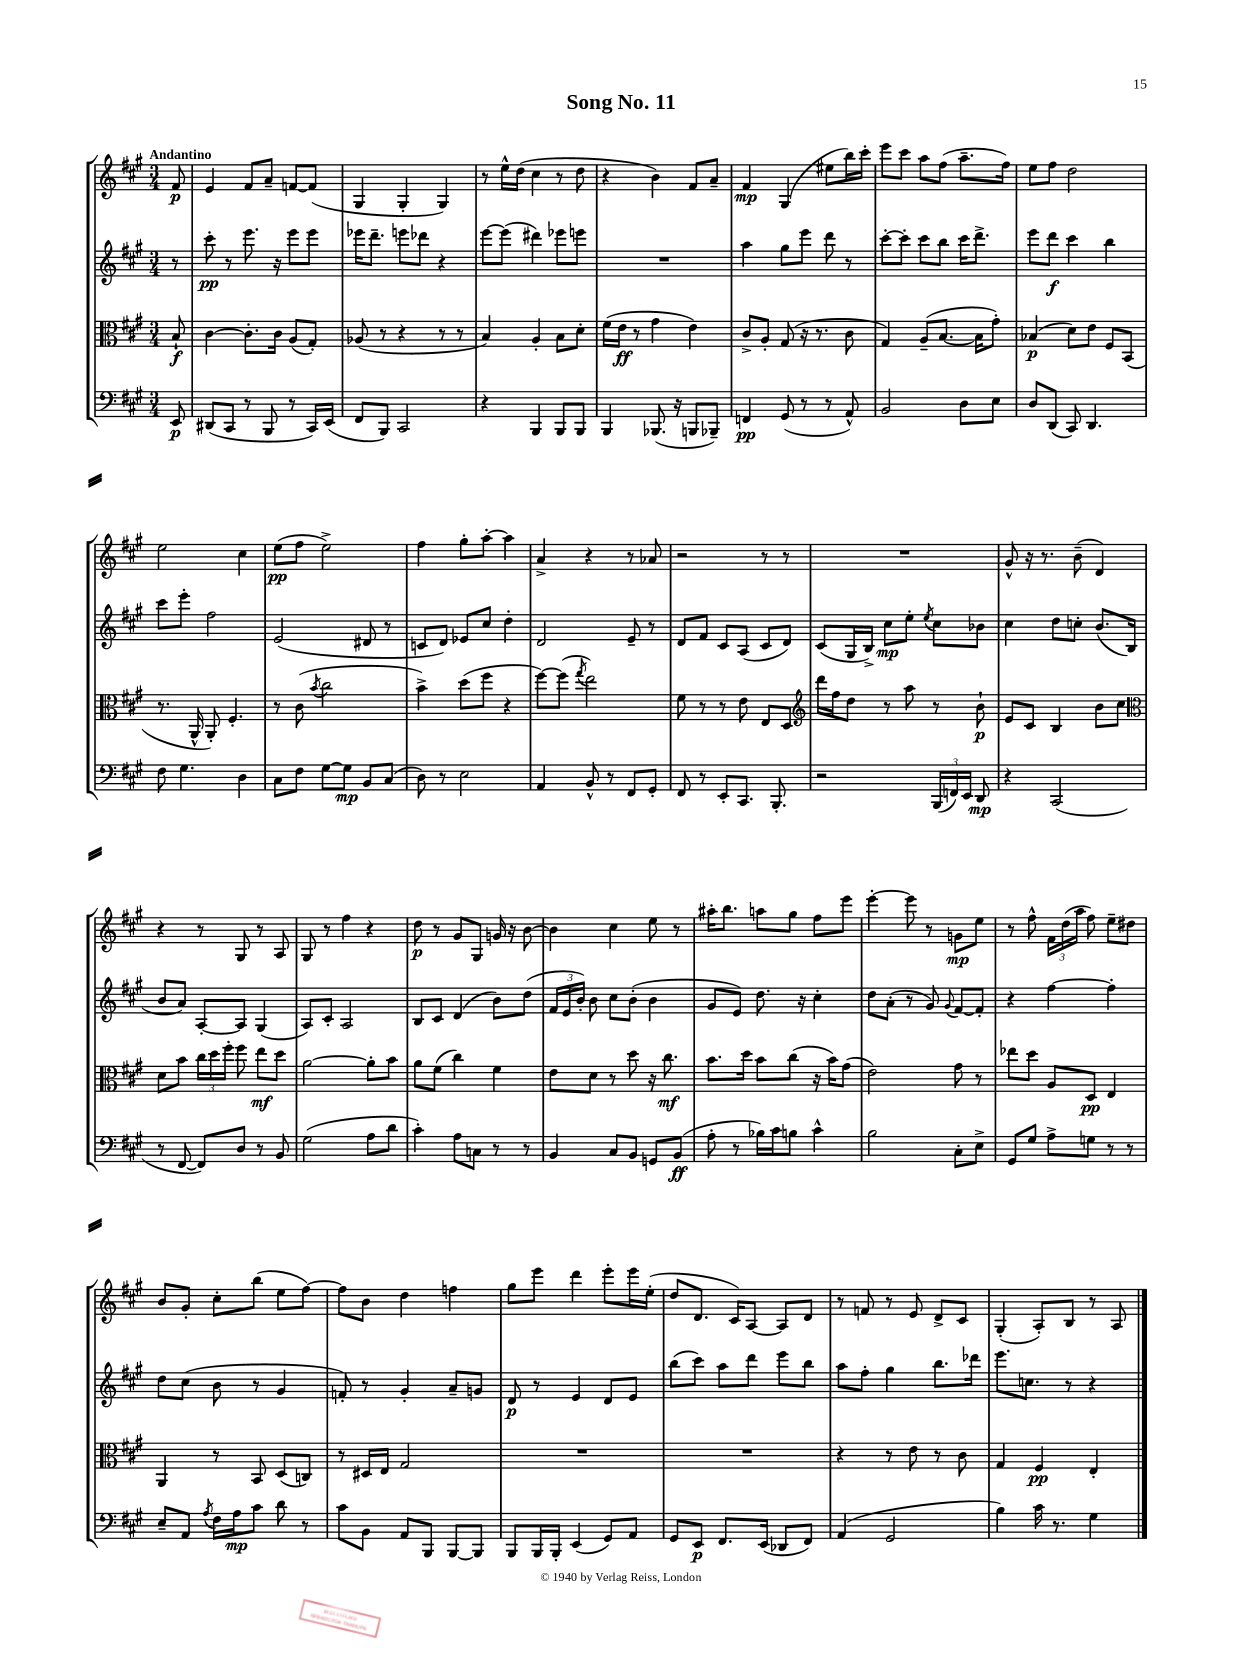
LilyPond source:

\header { title = "Song No. 11" }
<<
\new StaffGroup <<
\new Staff = "s0" {
    \clef treble \key a \major \numericTimeSignature \time 3/4 \partial 8 \tempo "Andantino"
    \autoBeamOff fis'8\p |
    e'4 fis'8[ a'8]-- f'8[~ f'8]( |
    gis4 gis4-. gis4) |
    r8 e''16[-^ d''16]( cis''4 r8 d''8 |
    r4 b'4) fis'8[ a'8]-- |
    fis'4\mp gis4( eis''8[ b''16) cis'''16]-. |
    e'''8[ cis'''8] a''8[ fis''8]( a''8.[-- fis''16]) |
    e''8[ fis''8] d''2 |
    e''2 cis''4 |
    e''8[\pp( fis''8] e''2->) |
    fis''4 gis''8[-. a''8]~-. a''4 |
    a'4-> r4 r8 aes'8 |
    r2 r8 r8 |
    R2. |
    gis'8-^ r16 r8. b'8--( d'4) |
    r4 r8 gis8 r8 a8 |
    gis8 r8 fis''4 r4 |
    d''8\p r8 gis'8[ gis8] g'16 r16 b'8~ |
    b'4 cis''4 e''8 r8 |
    ais''16[-. b''8.] a''8[ gis''8] fis''8[ e'''8] |
    e'''4~-. e'''8 r8 g'8[\mp e''8] |
    r8 fis''8-^ \tuplet 3/2 { fis'16[ d''16( a''16] } fis''8) e''8[-- dis''8] |
    b'8[ gis'8]-. cis''8[-. b''8]( e''8[ fis''8]~) |
    fis''8[ b'8] d''4 f''4 |
    gis''8[ e'''8] d'''4 e'''8[-. e'''16 e''16]-.( |
    d''8[ d'8.] cis'16[) a8]~ a8[ d'8] |
    r8 f'8 r8 e'8 d'8[-> cis'8] |
    gis4-.( a8[-.) b8] r8 a8 \bar "|." |
}
\new Staff = "s1" {
    \clef treble \key a \major \numericTimeSignature \time 3/4 \partial 8
    \autoBeamOff r8 |
    cis'''8-.\pp r8 e'''8. r16 e'''8[ e'''8] |
    ees'''16[ d'''8.]-- e'''8[ des'''8] r4 |
    e'''8[~ e'''8]( dis'''4) ees'''8[ e'''8] |
    R2. |
    a''4 gis''8[ e'''8] d'''8 r8 |
    cis'''8[~-. cis'''8]-. cis'''8[ b''8] cis'''16[ d'''8.]-> |
    e'''8[ d'''8]\f cis'''4 b''4 |
    cis'''8[ e'''8]-. fis''2 |
    e'2( dis'8 r8 |
    c'8[ d'8]) ees'8[ cis''8] d''4-. |
    d'2 e'8-- r8 |
    d'8[ fis'8] cis'8[ a8]( cis'8[ d'8]) |
    cis'8[( gis16 b16]->) cis''8[\mp e''8]-. \acciaccatura { e''8 } cis''8[ bes'8] |
    cis''4 d''8[ c''8]-. b'8.[( b16] |
    b'8[ a'8]) a8[~-. a8] gis4( |
    a8[) cis'8]-. a2 |
    b8[ cis'8] d'4( b'8[) d''8]( |
    \tuplet 3/2 { fis'16[ e'16 b'16]-.) } b'8 cis''8[ b'8]-.( b'4 |
    gis'8[ e'8]) d''8. r16 cis''4-. |
    d''8[ a'8]-.( r8 gis'8) \appoggiatura { gis'8 } fis'8[~ fis'8]-. |
    r4 fis''4~ fis''4-. |
    d''8[ cis''8]( b'8 r8 gis'4 |
    f'8-.) r8 gis'4-. a'8[-- g'8] |
    d'8\p r8 e'4 d'8[ e'8] |
    b''8[( cis'''8]) a''8[ d'''8] e'''8[ b''8] |
    a''8[ fis''8]-. gis''4 b''8.[ des'''16] |
    e'''8.[ c''8.] r8 r4 \bar "|." |
}
\new Staff = "s2" {
    \clef alto \key a \major \numericTimeSignature \time 3/4 \partial 8
    \autoBeamOff b8-!\f |
    cis'4~ cis'8.[-. cis'16] a8[( gis8]-.) |
    aes8( r8 r4 r8 r8 |
    b4) a4-. b8[ d'8]-. |
    fis'16[( e'16]\ff r8 gis'4 e'4) |
    cis'8[-> a8]-. gis8( r16 r8. cis'8 |
    gis4) a8[--( b8.]~ b16[ gis'8]-.) |
    bes4\p( d'8[) e'8] fis8[ b,8]( |
    r8. a,16-^ a,8-.) fis4.-. |
    r8 cis'8( \acciaccatura { b'8 } cis''2 |
    b'4->) d''8[( fis''8] r4 |
    fis''8[~) fis''8]( \acciaccatura { gis''8 } e''2) |
    fis'8 r8 r8 e'8 e8[ d8] |
    \clef treble d'''16[ fis''16 d''8] r8 a''8 r8 b'8-!\p |
    e'8[ cis'8] b4 b'8[ cis''8] |
    \clef alto d'8[ b'8] \tuplet 3/2 { cis''16[ d''16 fis''16]-. } fis''8 e''8[\mf d''8] |
    a'2~ a'8[-. b'8] |
    a'8[ fis'8]( cis''4) fis'4 |
    e'8[ d'8] r8 d''8 r16 cis''8.\mf |
    b'8.[ d''16] b'8[ cis''8]( r16 b'16[) gis'8]( |
    e'2) gis'8 r8 |
    ees''8[ d''8] a8[ d8]\pp e4 |
    a,4 r8 b,8 d8[( c8]) |
    r8 dis16[ e16] gis2 |
    R2. |
    R2. |
    r4 r8 e'8 r8 cis'8 |
    gis4 fis4\pp e4-. \bar "|." |
}
\new Staff = "s3" {
    \clef bass \key a \major \numericTimeSignature \time 3/4 \partial 8
    \autoBeamOff e,8\p |
    dis,8[( cis,8] r8 b,,8 r8 cis,16[) e,16]( |
    fis,8[ b,,8]) cis,2 |
    r4 b,,4 b,,8[ b,,8] |
    b,,4 bes,,8.( r16 b,,8[ bes,,8]--) |
    f,4\pp gis,8( r8 r8 a,8-^) |
    b,2 d8[ e8] |
    d8[ d,8]( cis,8) d,4. |
    fis8 gis4. d4 |
    cis8[ fis8] gis8[~ gis8]\mp b,8[ cis8]( |
    d8) r8 e2 |
    a,4 b,8-^ r8 fis,8[ gis,8]-. |
    fis,8 r8 e,8[-. cis,8.] b,,8.-. |
    r2 \tuplet 3/2 { b,,16[( f,16) e,16] } d,8\mp |
    r4 cis,2( |
    r8 fis,8~ fis,8[) d8] r8 b,8 |
    gis2( a8[ d'8] |
    cis'4-.) a8[ c8] r8 r8 |
    b,4 cis8[ b,8] g,8[ b,8]\ff( |
    a8-. r8 bes16[) cis'16 b8] cis'4-^ |
    b2 cis8[-. e8]-> |
    gis,8[ gis8] a8[-> g8] r8 r8 |
    e8[-- a,8] \acciaccatura { a8 } fis16[ a16\mp cis'8] d'8 r8 |
    cis'8[ b,8] a,8[ b,,8] b,,8[~ b,,8] |
    b,,8[ b,,16 b,,16]-. e,4( gis,8[) a,8] |
    gis,8[ e,8]\p fis,8.[ e,16]( des,8[ fis,8]) |
    a,4( gis,2 |
    b4) cis'16 r8. gis4 \bar "|." |
}
>>
>>
\layout { \context { \Score \remove "Bar_number_engraver" } }
